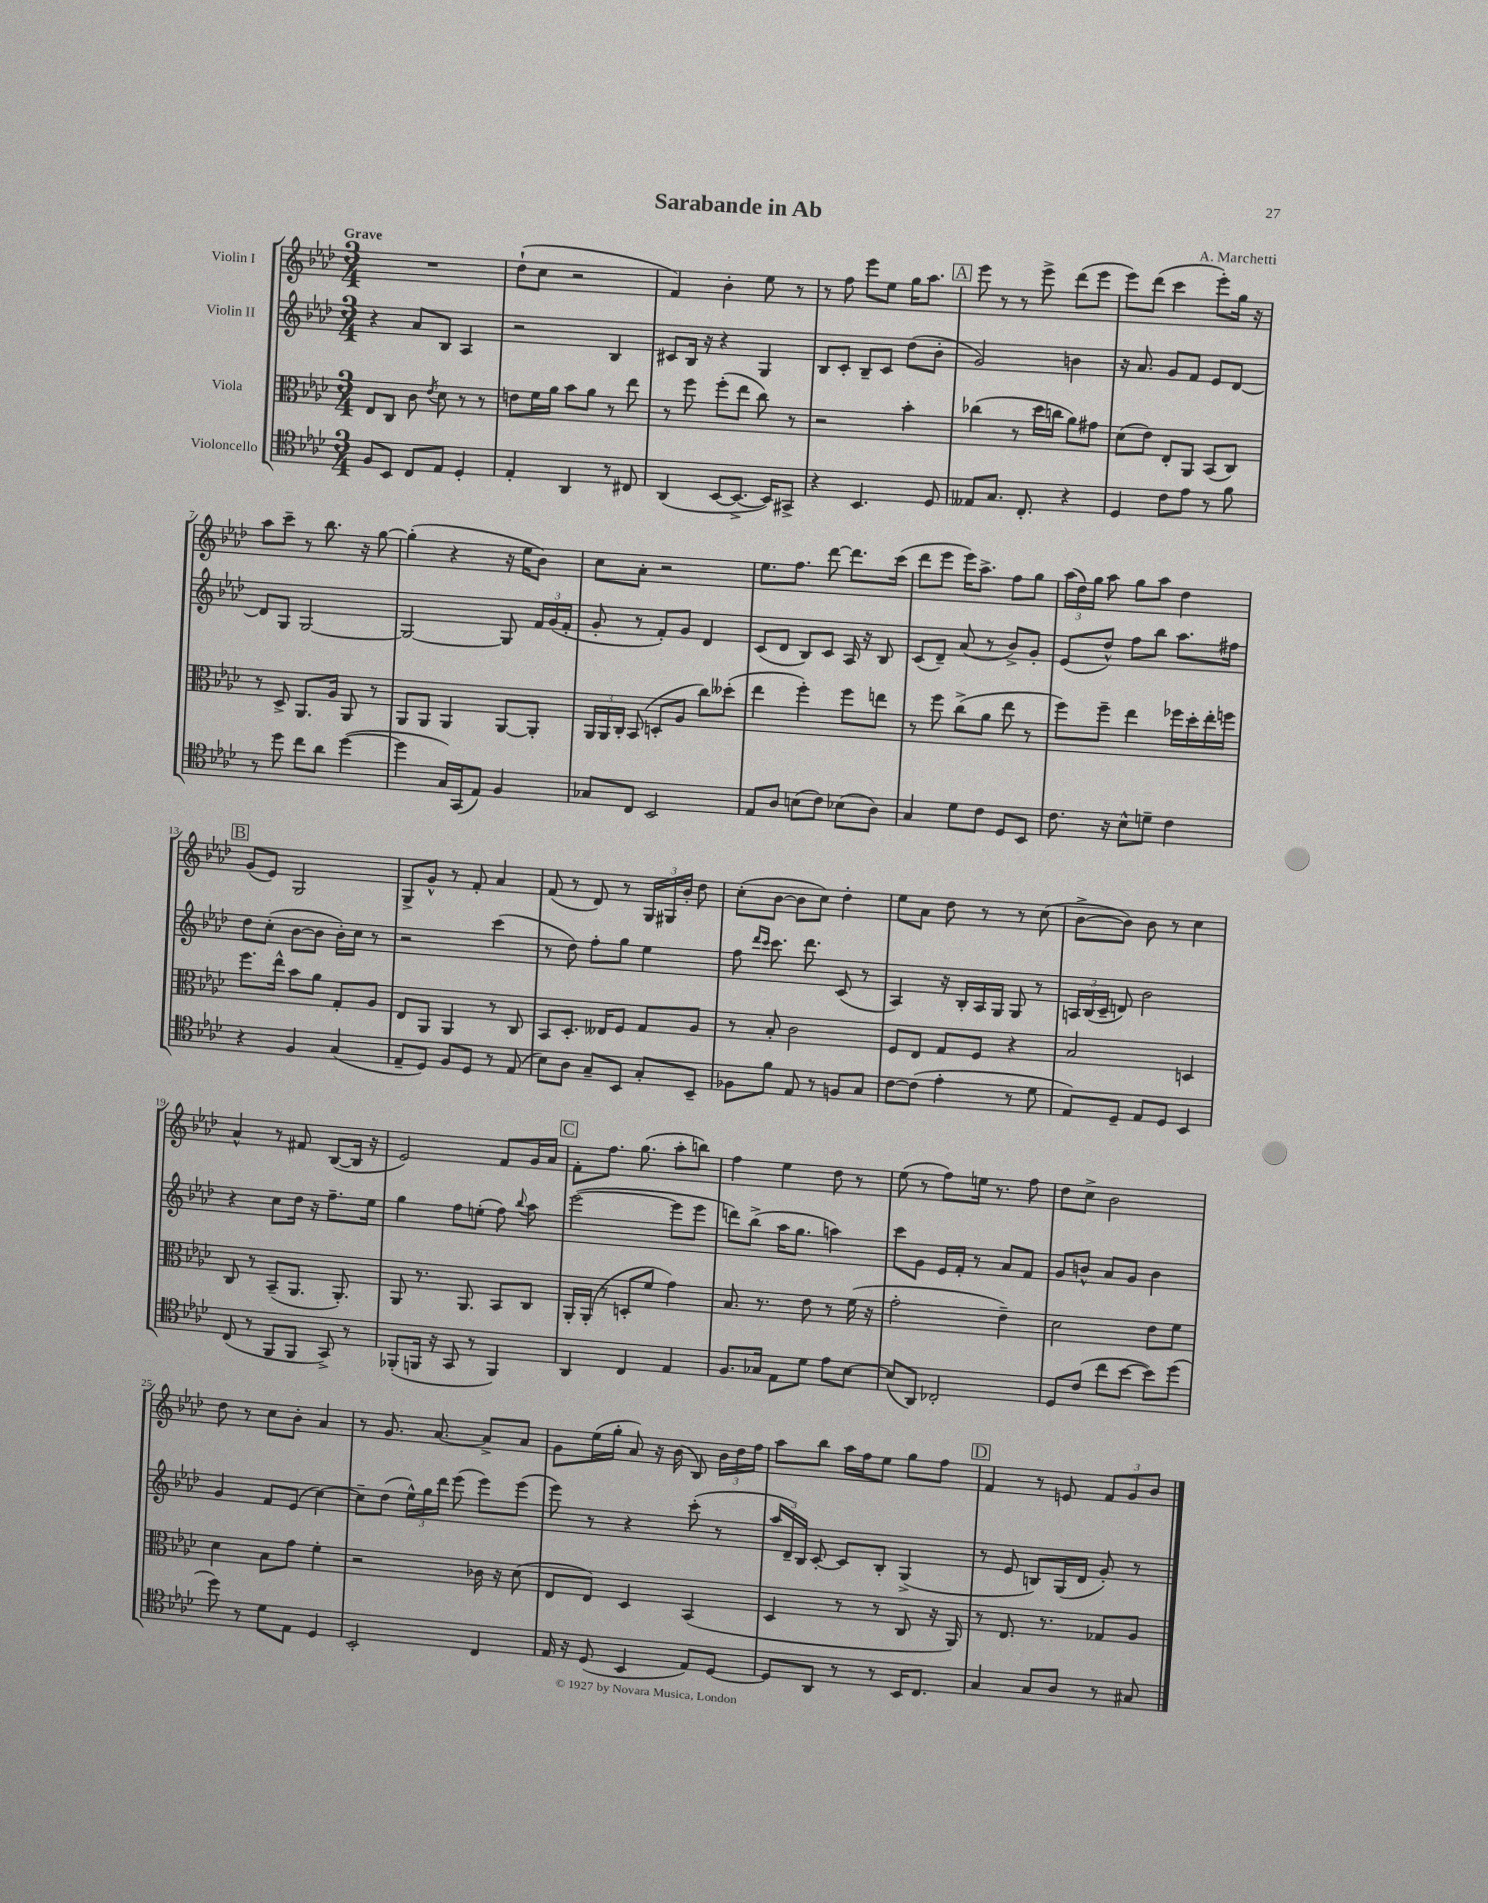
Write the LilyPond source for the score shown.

\header { title = "Sarabande in Ab" composer = "A. Marchetti" }
<<
\new StaffGroup <<
\new Staff = "s0" \with { instrumentName = "Violin I" } {
    \clef treble \key aes \major \numericTimeSignature \time 3/4 \tempo "Grave"
    \autoBeamOff R2. |
    des''8[-!( c''8] r2 |
    f'4) bes'4-. ees''8 r8 |
    r8 f''8 ees'''8[ ees''8] g''16[ aes''8.] |
    \mark \markup { \box "A" } ees'''8 r8 r8 ees'''8-> des'''8[( ees'''8] |
    ees'''8[) des'''8]( c'''4 ees'''8[-.) g''16] r16 |
    aes''8[ c'''8]-- r8 bes''8. r16 g''8~ |
    g''4-.( r4 r16 ees''16[ bes'8]) |
    c''8[ aes'8]-. r2 |
    ees''8.[ f''8.] des'''8~ des'''8.[ c'''16]( |
    des'''8[ ees'''8] ees'''16[) aes''8.]-> f''8[ g''8] |
    \tuplet 3/2 { aes''16[( des''16) g''16] } aes''8 g''8[ aes''8] des''4 |
    \mark \markup { \box "B" } g'8[( ees'8]) g2 |
    g8[-> g'8]-^ r8 f'8-. aes'4 |
    f'8( r8 des'8) r8 \tuplet 3/2 { g16[ gis16 bes'16]-. } des''8 |
    c''8[-.( bes'8]~ bes'8[ c''8]) des''4-. |
    ees''8[ aes'8] des''8 r8 r8 c''8( |
    bes'8[~-> bes'8]) bes'8 r8 c''4 |
    aes'4-^ r8 fis'8 bes8[~( bes16] r16 |
    ees'2) f'8[ g'16 aes'16] |
    \mark \markup { \box "C" } f'8[-. f''8.] g''8.( aes''8[-. b''8]) |
    f''4 ees''4 des''8 r8 |
    ees''8( r8 f''8[) e''16] r8. f''8 |
    des''8[ c''8]-> bes'2 |
    des''8 r8 c''8[ bes'8]-. aes'4 |
    r8 g'8. aes'8.~ aes'8[-> aes'8] |
    g'8[ ees''16( g''16]-. aes'8) r16 bes'16( bes8) \tuplet 3/2 { bes'16[ des''16 f''16] } |
    aes''8[ bes''8] aes''16[ f''16 ees''8] g''8[ f''8] |
    \mark \markup { \box "D" } f'4 r8 e'8 \tuplet 3/2 { f'8[ g'8 bes'8] } \bar "|." |
}
\new Staff = "s1" \with { instrumentName = "Violin II" } {
    \clef treble \key aes \major \numericTimeSignature \time 3/4
    \autoBeamOff r4 aes'8[ bes8] aes4 |
    r2 bes4 |
    cis'8[ bes16] r16 r4 g4 |
    bes8[ c'8]-. bes8[-- c'8] des''8[( bes'8]-. |
    \mark \markup { \box "A" } g'2) b'4 |
    r16 aes'8. g'8[ f'8] ees'8[ des'8]~ |
    des'8[ g8] g2~ |
    g2~ g8 \tuplet 3/2 { f'16[ g'16( f'16]-. } |
    g'8-. r8 f'8[-.) g'8] des'4 |
    c'8[( des'8] bes8[) c'8] aes16 r16 bes8 |
    c'8[( des'8]--) aes'8( r8 bes'8[->) g'8]-. |
    ees'8[( des''8]-^) f''8[ bes''8] aes''8.[ fis''16] |
    \mark \markup { \box "B" } des''8[ c''8]-.( bes'8[~ bes'8] bes'16[-.) c''16] r8 |
    r2 c'''4( |
    r8 des''8) f''8[-. g''8] ees''4 |
    f''8 \grace { des'''16[ c'''16] } c'''8. des'''8. c'8( r8 |
    aes4) r16 bes16[-. aes16 g16] g8 r8 |
    \tuplet 3/2 { a16[ bes16( c'16]-- } d'8) bes'2 |
    r4 c''8[ des''16] r16 f''8.[-- ees''16] |
    g''4 f''8[ e''8]-.( f''8) \appoggiatura { bes''8 } aes''8 |
    \mark \markup { \box "C" } ees'''2~( ees'''8[ ees'''8] |
    d'''8[) bes''8]->( aes''16[ g''8.] a''4) |
    c'''8[ g'8] ees'16[ f'16]-. r8 aes'8[ f'8] |
    g'8[ b'8]-^ aes'8[ g'8] b'4 |
    g'4 f'8[ ees'8]( c''4~) |
    c''8[-- des''8]( \tuplet 3/2 { ees''16[-^) g''16 des'''16] } ees'''8( ees'''8[) ees'''8]( |
    ees'''8) r8 r4 c'''8-.( r8 |
    \tuplet 3/2 { aes''16[ des'16--) bes16] } c'8~-. c'8[ bes8]-. g4->( |
    \mark \markup { \box "D" } r8 ees'8 b8[) g16( des'16] g'8-.) r8 \bar "|." |
}
\new Staff = "s2" \with { instrumentName = "Viola" } {
    \clef alto \key aes \major \numericTimeSignature \time 3/4
    \autoBeamOff ees8[ c8] c'8 \acciaccatura { ees'8 } des'8 r8 r8 |
    e'8[ f'16 aes'16] bes'8[ aes'8] r8 ees''8 |
    r8 f''8 f''8[-.( ees''8] c''8) r8 |
    r2 bes'4-. |
    \mark \markup { \box "A" } ces''4( r8 des''16[ c''16] aes'8[) gis'8] |
    des'8[( ees'8]) ees8[-. aes,8] bes,8[( c8]) |
    r8 des8-> aes,8.[ aes16] aes,8 r8 |
    aes,8[ aes,8] aes,4 aes,8[~ aes,8]-. |
    \tuplet 3/2 { aes,16[ aes,16 c16]-. } bes,8( d8[-. aes8] c''8[) deses''8]-.( |
    ees''4 f''4-.) f''8[ e''8] |
    r8 f''8 c''8[->( aes'8] ees''8 r8 |
    f''8[) f''8]-- ees''4 fes''16[ des''16-. ees''16-. f''16] |
    \mark \markup { \box "B" } f''8.[ ees''16]-^ bes'8[ aes'8] g8[-. aes8] |
    ees8[ aes,8] aes,4 r8 c8 |
    bes,8[ des8.]-. eeses16[ f8] g8[ aes8] |
    r8 bes8-. c'2 |
    f8[ ees8] g8[ f8] r4 |
    bes2 d4 |
    c8 r8 bes,8[--( aes,8.] aes,8.-.) |
    aes,8 r8. aes,8. bes,8[ c8] |
    \mark \markup { \box "C" } aes,16[-. aes,16]-.( r8 d8[-. f'8] g'4) |
    bes8. r8. ees'8 r8 f'16( r16 |
    g'2-. ees'4--) |
    des'2 ees'8[ f'8] |
    des'4 bes8[ g'8] f'4-. |
    r2 ces'16 r16 des'8( |
    ees8[ ees8]) des4 bes,4( |
    des4 r8 r8 c8 r16 aes,16) |
    \mark \markup { \box "D" } r8 ees8. r8. ges8[ aes8] \bar "|." |
}
\new Staff = "s3" \with { instrumentName = "Violoncello" } {
    \clef tenor \key aes \major \numericTimeSignature \time 3/4
    \autoBeamOff f8[ bes,8] c8[ ees8] des4-. |
    ees4-. aes,4 r8 cis8 |
    aes,4( bes,8[~ bes,8.]~-> bes,16[) gis,8]-> |
    r4 bes,4. des8 |
    \mark \markup { \box "A" } eeses8[ g8.] c8.-. r4 |
    des4 c'8[ ees'8] r8 f'8 |
    r8 des''8 c''8[ aes'8] des''4~( |
    des''4 g16[) g,16( ees8]) f4 |
    ges8[ c8] bes,2 |
    ees8[ aes8] b8[( c'8]) bes8[( aes8]) |
    g4 des'8[ c'8] des8[ bes,8] |
    c'8. r16 bes8[-^ d'8]-- c'4 |
    \mark \markup { \box "B" } r4 f4 g4( |
    ees8[-- des8]) f8[ des8] r8 ees8( |
    bes8[) aes8] g8[-- bes,8] g8[-. bes,8]-- |
    fes8[ f'8] ees8 r8 f8[ g8] |
    c'8[~ c'8]( ees'4-. r8 des'8 |
    ees8[) des8]-- ees8[ des8] bes,4 |
    c8( r8 f,8[ f,8] g,8->) r8 |
    fes,8[-.( f,16] r16 g,8 r8 f,4) |
    \mark \markup { \box "C" } aes,4 c4 ees4 |
    f8.[ ges16] ees8[ des'8] ees'8[ bes8]~ |
    bes8[( aes,8]) ces2-. |
    des8[ c'8]( c''8[ bes'8]~ bes'8[) des''8]( |
    des''8) r8 des'8[ ees8] des4 |
    bes,2-. c4 |
    ees16 r16 des8( bes,4 ees8[) des8]~ |
    des8[ aes,8] r8 r8 bes,16[ c8.] |
    \mark \markup { \box "D" } g4 g8[ aes8] r8 gis8 \bar "|." |
}
>>
>>
